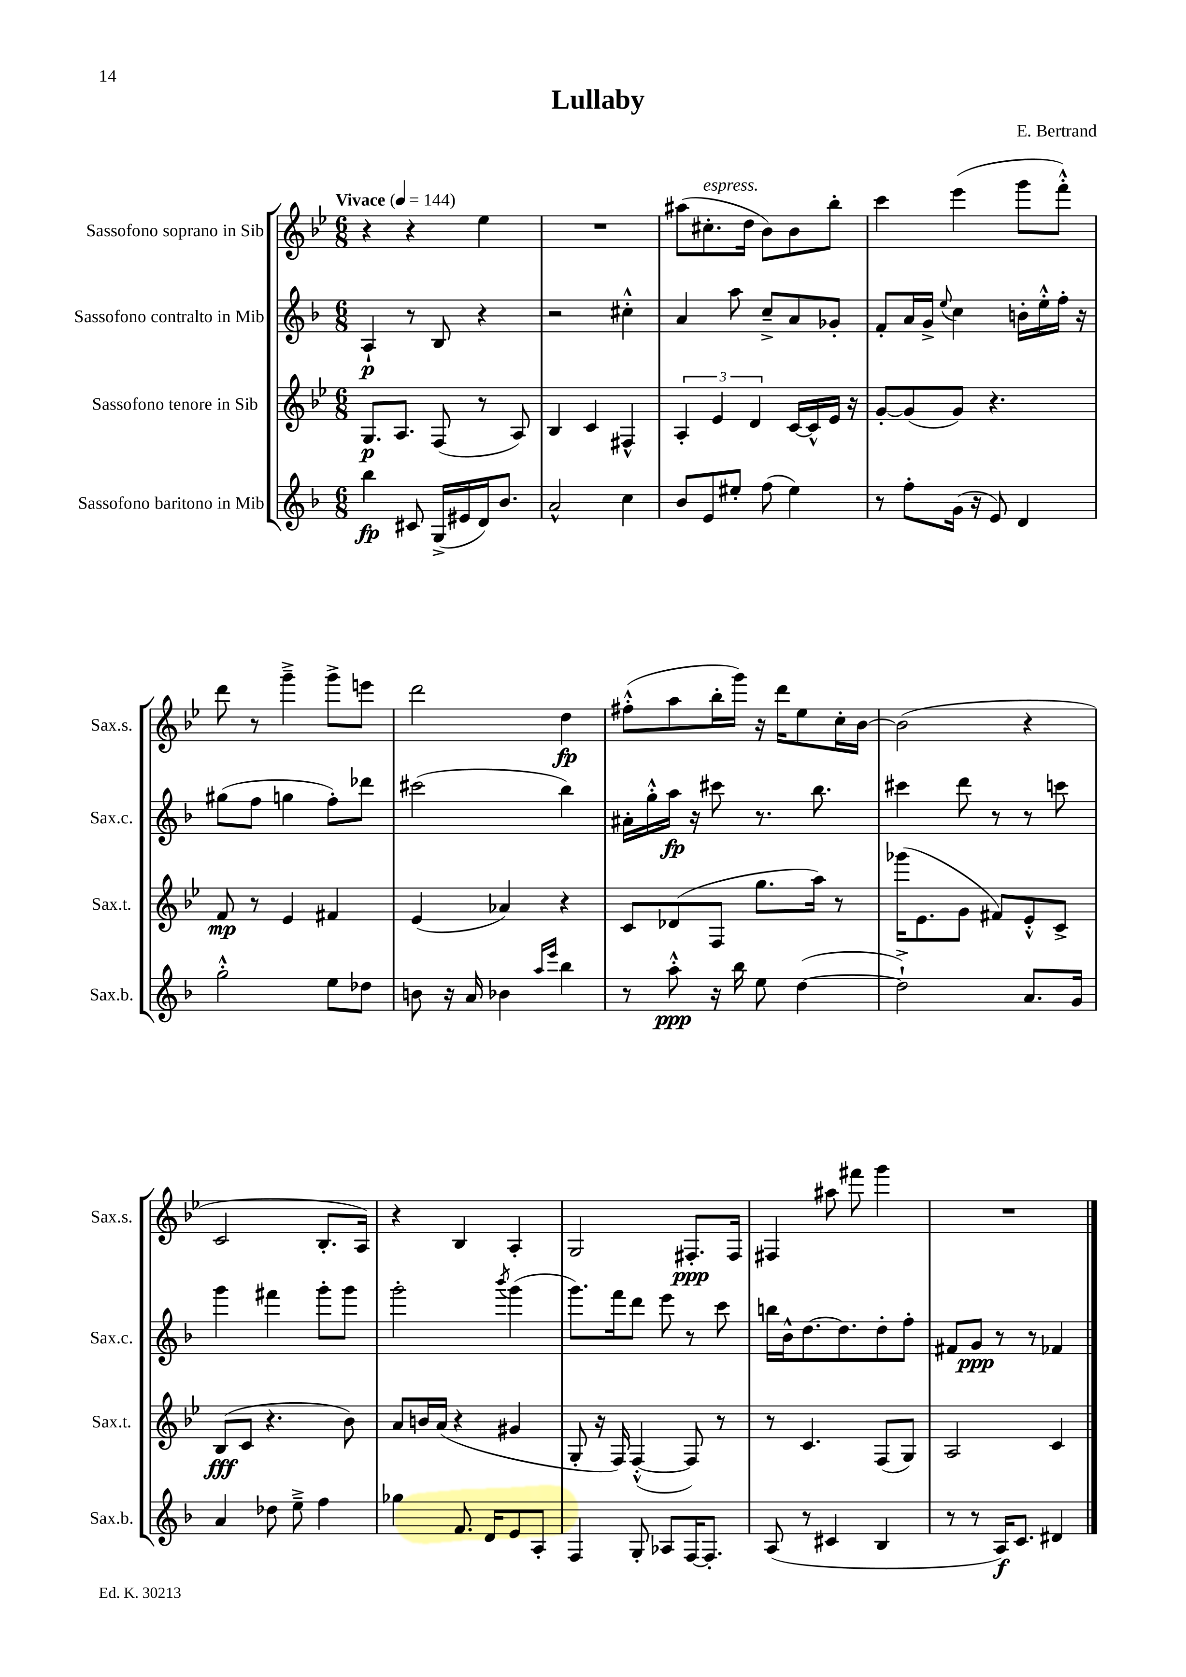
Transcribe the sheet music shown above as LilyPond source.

\header { title = "Lullaby" composer = "E. Bertrand" }
<<
\new StaffGroup <<
\new Staff = "s0" \with { instrumentName = "Sassofono soprano in Sib" shortInstrumentName = "Sax.s." } {
    \clef treble \key bes \major \numericTimeSignature \time 6/8 \tempo "Vivace" 4 = 144
    r4 r4 ees''4 |
    R2. |
    ais''8( cis''8.-.^\markup { \italic "espress." } d''16 bes'8) bes'8 bes''8-. |
    c'''4 ees'''4( g'''8 f'''8-.-^) |
    d'''8 r8 g'''4---> g'''8-> e'''8 |
    d'''2 d''4\fp |
    fis''8-.-^( a''8 bes''16-. g'''16) r16 d'''16 ees''8 c''16-. bes'16~ |
    bes'2( r4 |
    c'2 bes8.-. a16) |
    r4 bes4 a4-. |
    g2 fis8.-.\ppp fis16 |
    fis4 ais''8 fis'''8 g'''4 |
    R2. \bar "|." |
}
\new Staff = "s1" \with { instrumentName = "Sassofono contralto in Mib" shortInstrumentName = "Sax.c." } {
    \clef treble \key f \major \numericTimeSignature \time 6/8
    a4-!\p r8 bes8 r4 |
    r2 cis''4-.-^ |
    a'4 a''8 c''8---> a'8 ges'8-. |
    f'8-. a'16 g'16-> \appoggiatura { e''8 } c''4 b'16-. e''16-.-^ f''16-. r16 |
    gis''8( f''8 g''4 f''8-.) des'''8 |
    cis'''2( bes''4) |
    ais'16-. g''16-.-^ a''16\fp r16 cis'''8 r8. bes''8. |
    cis'''4 d'''8 r8 r8 c'''8 |
    g'''4 fis'''4 g'''8-. g'''8 |
    g'''2-. \acciaccatura { bes'''8 } g'''4( |
    g'''8.) f'''16 d'''8 e'''8 r8 c'''8 |
    b''16 bes'16-^ d''8.~ d''8. d''8-. f''8-. |
    fis'8 g'8\ppp r8 r8 fes'4 \bar "|." |
}
\new Staff = "s2" \with { instrumentName = "Sassofono tenore in Sib" shortInstrumentName = "Sax.t." } {
    \clef treble \key bes \major \numericTimeSignature \time 6/8
    g8.\p a8. f8( r8 a8) |
    bes4 c'4 fis4-^ |
    \tuplet 3/2 { a4-. ees'4 d'4 } c'16~ c'16-^ ees'16 r16 |
    g'8~-. g'8( g'8) r4. |
    f'8\mp r8 ees'4 fis'4 |
    ees'4( aes'4) r4 |
    c'8 des'8( f8 g''8. a''16) r8 |
    ges'''16( ees'8. g'8 fis'8) ees'8-.-^ c'8-> |
    bes8\fff( c'8 r4. bes'8) |
    a'8 b'16 a'16( r4 gis'4 |
    g8-. r16 f16) f4~-.-^( f8) r8 |
    r8 c'4. f8( g8) |
    a2 c'4 \bar "|." |
}
\new Staff = "s3" \with { instrumentName = "Sassofono baritono in Mib" shortInstrumentName = "Sax.b." } {
    \clef treble \key f \major \numericTimeSignature \time 6/8
    bes''4\fp cis'8 g16->( eis'16 d'16) bes'8. |
    a'2-^ c''4 |
    bes'8 e'8 eis''8-. f''8( eis''4) |
    r8 f''8-. g'16( r16 e'8) d'4 |
    g''2-.-^ e''8 des''8 |
    b'8 r16 a'16 bes'4 \grace { a''16 e'''16 } bes''4 |
    r8 a''8-.-^\ppp r16 bes''16 e''8 d''4~( |
    d''2-!->) a'8. g'16 |
    a'4 des''8 e''8---> f''4 |
    ges''4 f'8. d'16 e'8 a8-. |
    f4 g8-. aes8 f16~ f8.-. |
    a8( r8 cis'4 bes4 |
    r8 r8 a16\f) c'8. dis'4 \bar "|." |
}
>>
>>
\layout { \context { \Score \remove "Bar_number_engraver" } }
